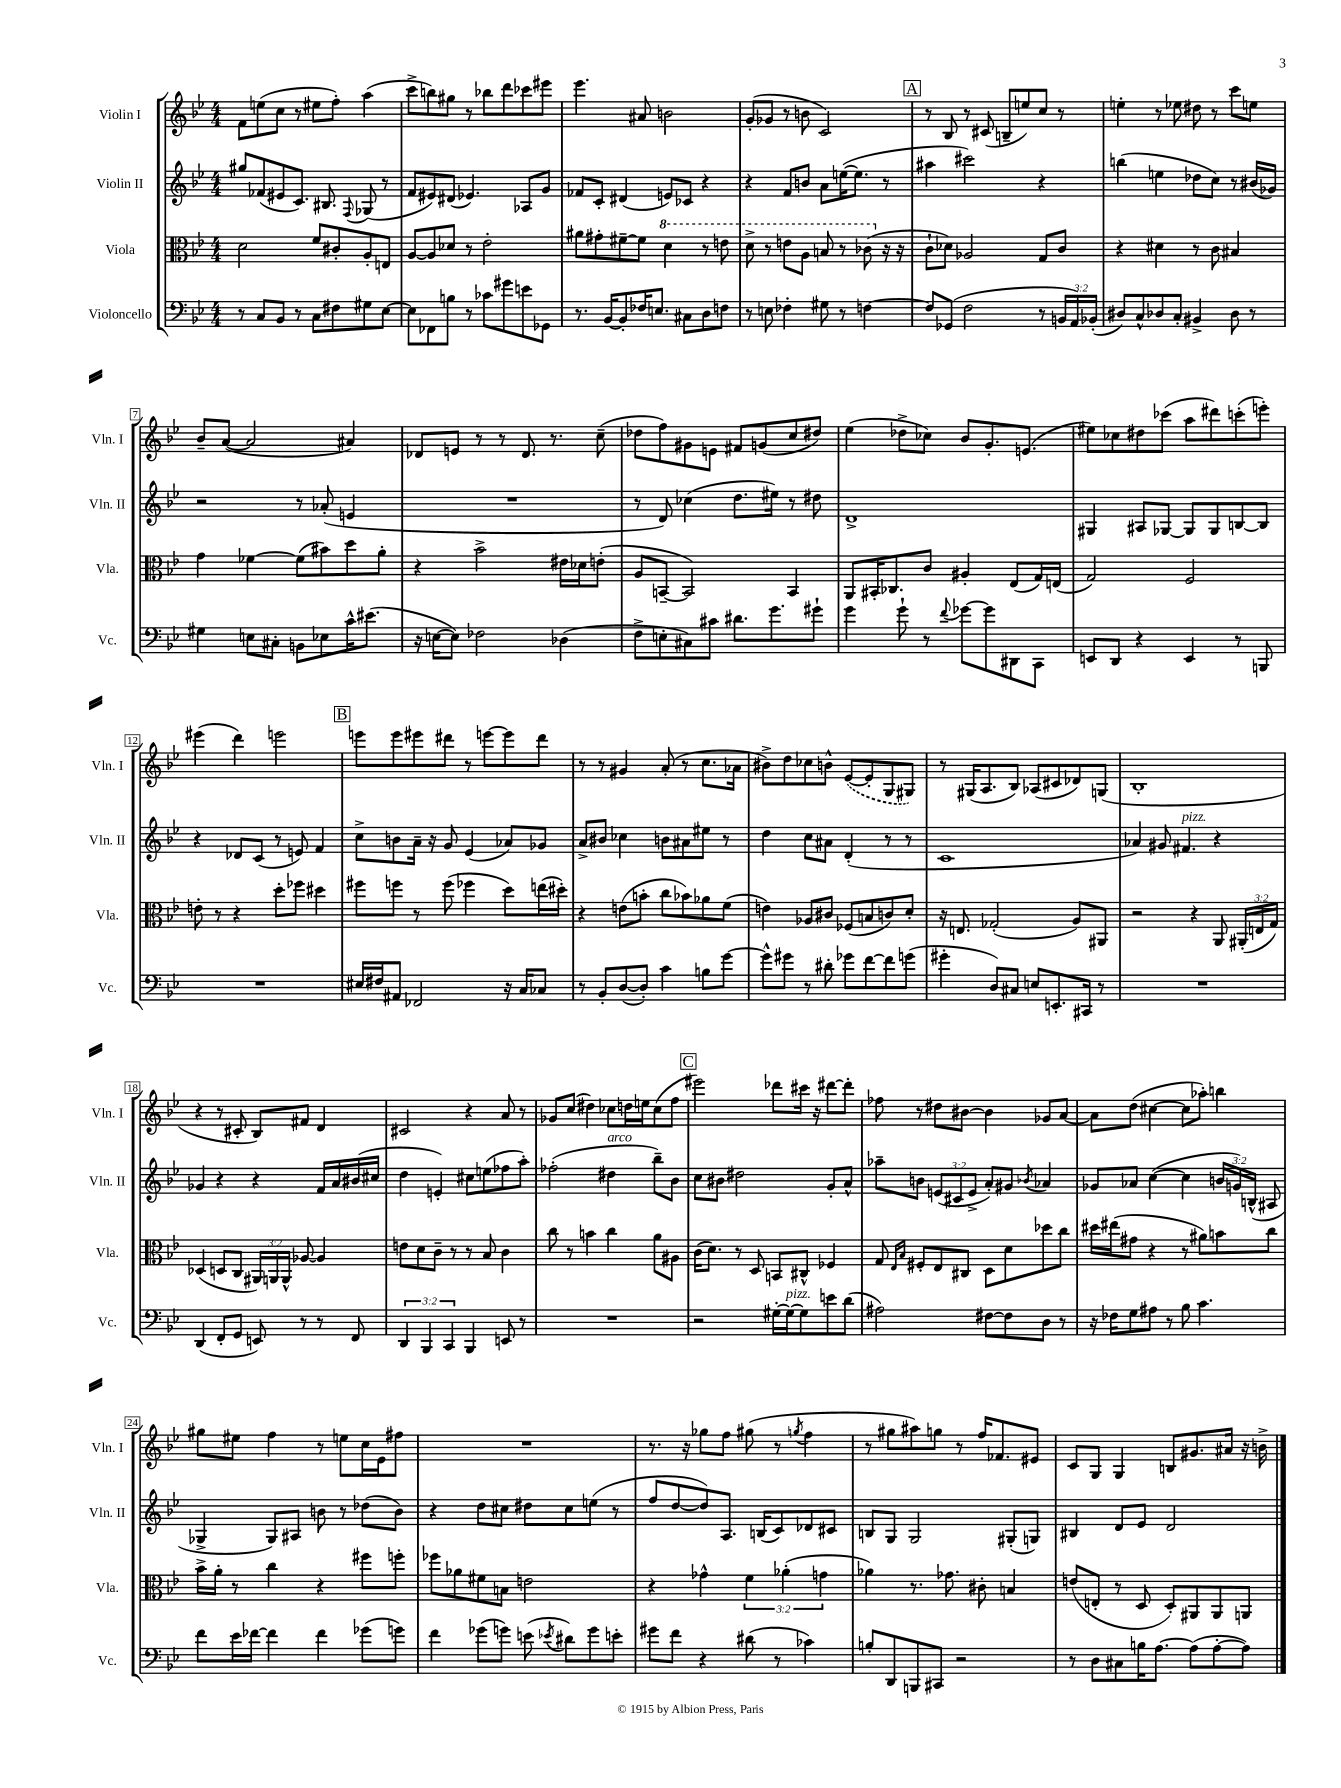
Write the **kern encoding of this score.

**kern	**kern	**kern	**kern
*part4	*part3	*part2	*part1
*staff4	*staff3	*staff2	*staff1
*I"Violoncello	*I"Viola	*I"Violin II	*I"Violin I
*I'Vc.	*I'Vla.	*I'Vln. II	*I'Vln. I
*clefF4	*clefC3	*clefG2	*clefG2
*k[b-e-]	*k[b-e-]	*k[b-e-]	*k[b-e-]
*M4/4	*M4/4	*M4/4	*M4/4
=1	=1	=1	=1
8r	2d\	8gg#X/L	8f\L
8C/L	.	(8f-X/	(8een\
8BB-/J	.	8e#X/	8cc\J
8r	.	8.c/J)	8r
8C\L	8f/L	.	8ee#X\L
.	.	8.B#X/	.
8F#X\	8c#X'/	.	8ff'\J)
.	.	8qqF/	.
8G#X\	8A'/	(8G-X/	(4aa\
[8E-\J	8En/J	8r	.
=2	=2	=2	=2
8E-\L]	[8A/L	8f/L	8ccc^\L
8FF-X\	8A/]	8e#X/)	8bbn\)
8Bn\J	8d-X/J	(8d#X/J	8gg#X\J
8r	8r	4.e-X/)	8r
8c-X\L	2e-'\	.	8bb-X\L
8g#X\	.	.	8ddd\
8en\	.	8A-X/L	8ccc-X\
8GG-X\J	.	8g/J	8eee#X\J
=3	=3	=3	=3
8.r	8a#X\L	8f-X/L	4.eee-\
.	8g#X'\	8c'/J	.
[16BB-/KL	.	.	.
8BB-'/]	[8f#X~\	(4d#X/	.
16F-X/K	8f#\J]	.	8a#X/
8.En/J	.	.	.
*	*8va	*	*
.	4dd\	8en/L)	2bn\
8C#X\L	.	8c-X/J	.
8D\	8r	4r	.
8Fn\J	8een\	.	.
=4	=4	=4	=4
8r	8dd^\	4r	(8g'/L
8En\	8r	.	8g-X/J
4F-X'\	8een\L	8f/L	8r
.	8a\J	8bn/J	8bn\
8G#X\	8bn/	8a\L	2c/)
8r	8r	([16een\K	.
.	.	8.ee\J]	.
[4Fn\	(8cc-X\	.	.
*	*X8va	*	*
.	16r	8r	.
.	16r	.	.
!!LO:REH:place=s1:t=A
=5	=5	=5	=5
8F/L]	8c`\L	4aa#X\	8r
(8GG-X/J	8d-X\J)	.	8B-/
2F\	2A-X/	2ccc#X\)	8r
.	.	.	(8c#X/
.	.	.	8Bn~/L
.	.	.	8een/)
8r	8G/L	4r	8cc/J
24BBn/LL	8c/J	.	8r
24AA/)	.	.	.
(24BB-X'/JJ	.	.	.
=6	=6	=6	=6
8D#X/L)	4r	(4bbn\	4een'\
8C^^/	.	.	.
8D-X/	4d#X\	4een\	8r
8C'/J	.	.	8ee-X\
4BB#X^/	8r	8dd-X\L	8dd#X\
.	8c\	8cc\J)	8r
8D-\	4B#X/	8r	8ccc\L
8r	.	(16b#X/LL	8een\J
.	.	16g-X/JJ)	.
!!LO:LB:g=z
=7	=7	=7	=7
4G#X\	4g\	2r	8b-~/L
.	.	.	([8a/J
8En\L	[4f-X\	.	2a/]
8C#X'\J	.	.	.
8BBn\L	(8f-\L]	8r	.
8E-X\	8b#X\)	(8a-X'/	.
16c^^\K	8dd\	4en/	4a#X/)
(8.e#X\J	.	.	.
.	8a'\J	.	.
=8	=8	=8	=8
16r	4r	1r	8d-X/L
[16En\KL	.	.	.
8E\J])	.	.	8en/J
2F-X\	2b-^\	.	8r
.	.	.	8r
.	.	.	8.d-/
.	.	.	8.r
(4D-X\	16e#X\LL	.	.
.	16d-X\J	.	.
.	(8en'\J	.	(8cc~\
=9	=9	=9	=9
8F^\L	8A/L	8r	8dd-X\L
8En'\	[8BBn~/J	8d/)	8ff\)
8C#X\)	2BB/])	(4cc-X\	8g#X\
8c#X\J	.	.	8en\J
8.d#X\L	.	8.dd\L	8f#X/L
.	.	.	(8gn/
8.g\	.	16ee#X\Jk)	.
.	4BB/	8r	8cc/
8g#X`\J	.	8dd#X\	8dd#X/J)
=10	=10	=10	=10
4g\	8AA/L	1d^	(4ee-\
.	16BB#X'/K	.	.
.	8.C-X/	.	.
8g`\	.	.	8dd-X^\L
8r	8c/J	.	8cc-X\J)
8qqf/	.	.	.
[8g-X\L	4A#X'/	.	8b-/L
8g-\]	.	.	8.g'/
8DD#X\	(8E-/L	.	.
.	.	.	(8.en/J
8CC\J	16G/L)	.	.
.	(16En/JJ	.	.
=11	=11	=11	=11
8EEn/L	2G/)	4G#X/	8ee#X\L)
8DD/J	.	.	8cc-X\
4r	.	8A#X/L	8dd#X\
.	.	[8G-X/J	(8ccc-X\J
4EE/	2F/	8G-/L]	8aa\L
.	.	8G-/	8ddd#X\)
8r	.	[8Bn/	(8cccn'\
8BBBn/	.	8B/J]	8eeen'\J)
!!LO:LB:g=z
=12	=12	=12	=12
1r	8en'\	4r	(4eee#X\
.	8r	.	.
.	4r	8d-X/L	4ddd\)
.	.	(8c/J	.
.	8dd'\L	8r	2eeen\
.	8ff-X\J	8en/)	.
.	4dd#X\	4f/	.
!!LO:REH:place=s1:t=B
=13	=13	=13	=13
16E#X/LL	8ff#X\L	8cc^\L	8eeen\L
16F#X/J	.	.	.
8AA#X/J	8ffn\J	8bn\	8eee\
2FF-X/	8r	16a~\Jk	8eee#X\
.	.	16r	.
.	(8ff\	8g/	8ddd#X\J
.	4ff-X\	(4e-/	8r
.	.	.	[8eeen\L
16r	8dd\L)	8a-X/L)	8eee\]
16C/KL	.	.	.
8C-X/J	(16een\L	8g-X/J	8ddd#\J
.	16dd#X'\JJ)	.	.
=14	=14	=14	=14
8r	4r	8a^/L	8r
8BB-'/L	.	8b#X/J	8r
([8D/	(8en\L	4cc-X\	4g#X/
8D'/J])	8bn'\J	.	.
4c\	8cc\L	8bn\L	(8a'/
.	8b-X\)	8a#X\	8r
8Bn\L	8a-X\	8ee#X\J	8.cc\L
[8g\J	(8f\J	8r	.
.	.	.	16a-X\Jk
=15	=15	=15	=15
8g^^\L]	4en\)	4dd\	8b#X^\L)
8g#X\J	.	.	8dd\
8r	8A-X/L	8cc\L	8cc-X\
8d#X'\	8c#X/J	8a#X\J	8bn^^\J
8g-X\L	(8F-X/L	(4d'/	([8e-/L
[8f\	8Bn/	.	8e-'/]
8f\]	8cn/)	8r	8G/
(8gn\J	8d'/J	8r	8G#X/J)
=16	=16	=16	=16
4g#X'\	16r	1c	8r
.	8.En/	.	.
.	.	.	(16G#X/KL
.	.	.	8.A/
8D/L)	(2G-X'/	.	.
8C#X/J	.	.	8B-/J)
8En/L	.	.	(8A-X/L
8.EEn'/	.	.	8c#X/
.	8A/L)	.	8d-X/)
16CC#X/Jk	.	.	.
8r	8AA#X/J	.	(8Gn/J
=17	=17	=17	=17
1r	2r	4a-X/)	1B-'
.	.	8g#X/	.
!	!	!LO:TX:a:i:t=pizz.	!
.	.	4.f#X/	.
.	4r	.	.
.	8AA/	4r	.
.	(24AA#X'/LL	.	.
.	24En/	.	.
.	24G/JJ)	.	.
!!LO:LB:g=z
=18	=18	=18	=18
(4DD/	(4D-X/	4g-X/	4r
8FF'/L	8Dn/L	4r	8r
8GG/J	8C/J	.	8c#X'/
8EEn/)	24AA#X/LL)	4r	8B-/L)
.	24AAn/	.	.
.	24AA^^/JJ	.	.
8r	[8A-X/	.	8f#X/J
8r	4A-/]	16f/LL	4d/
.	.	16a/	.
8FF/	.	(16b#X/	.
.	.	16cc#X/JJ	.
=19	=19	=19	=19
6DD/	8en\L	4dd\	2c#X/
.	8d\	.	.
6BBB-/	.	.	.
.	8c~\J	4en'/)	.
6CC/	.	.	.
.	8r	.	.
4BBB-/	8r	8cc#X\L	4r
.	8B-/	(8een\	.
8EEn/	4c\	8ff-X\	8a/
8r	.	8aa'\J)	8r
=20	=20	=20	=20
1r	8cc\	(2ff-X'\	8g-X/L
.	8r	.	(8cc/J
.	4bn\	.	4dd#X\)
!	!	!LO:TX:a:i:t=arco	!
.	4cc\	4dd#X\	8cc-X\L
.	.	.	16ddn\L
.	.	.	16een\J
.	8a\L	8bb-~\L)	(8cc-\
.	8A#X\J	8b-\J	8ff\J
!!LO:REH:place=s1:t=C
=21	=21	=21	=21
2r	(16c\KL	8cc\L	2eee#X\)
.	8.d\J)	.	.
.	.	8b#X\J	.
.	8r	2dd#X\	.
.	8D/	.	.
[16G#X'\LL	8BBn/L	.	8ddd-X\L
!LO:TX:a:i:t=pizz.	!	!	!
16G#\J_	.	.	.
8G#\]	8C#X^^/J	.	16ccc#X\Jk
.	.	.	16r
8en\	4F-X/	8g'/L	[8ddd#X\L
(8d\J	.	8a^^/J	8ddd#'\J]
=22	=22	=22	=22
2A#X\)	8G/	8aa-X~\L	8ff-X\
.	16qqE-/LL	.	.
.	16qqB-/JJ	.	.
.	8F#X'/L	8bn\J	8r
.	8E-/	(12en/L	8dd#X\L
.	.	12c#X/	.
.	8C#X/J	.	[8b#X\J
.	.	12e^/J	.
[8F#X\L	8D\L	8a'/L)	4b#\]
8F#\]	8d\	8g#X/J	.
.	.	8qb-X/	.
8D\J	8dd-X\	4a-X/	8g-X/L
8r	8cc\J	.	[8a/J
=23	=23	=23	=23
16r	16dd#X\LL	8g-X/L	8a\L]
16F-X\KL	(16ee#X\J	.	.
8G\	8g#X\J	8a-X/J	(8dd\J
8A#X\J	4r	([4cc\	[4cc#X\
8r	.	.	.
8B-\	8r	4cc\]	8cc#\L]
4.c\	8a#X\L)	.	8aa-X'\J)
.	8bn\	24bn/LL	4bbn\
.	.	24gn/)	.
.	.	(24Bn^^/JJ	.
.	8cc\J	8A#X/	.
!!LO:LB:g=z
=24	=24	=24	=24
8f\L	16b-^\LL	4G-X^/	8gg#X\L
.	16a'\JJ	.	.
16e-\L	8r	.	8ee#X\J
[16f-X\JJ	.	.	.
4f-\]	4cc\	8G-/L)	4ff\
.	.	8A#X/J	.
4f-\	4r	8bn\	8r
.	.	8r	8een\L
(8g-X\L	8ff#X\L	(8dd-X\L	16cc\L
.	.	.	16e-\J
8gn\J)	8ffn'\J	8b\J)	8ff#X\J
=25	=25	=25	=25
4f\	8ff-X\L	4r	1r
.	8a-X\	.	.
(8g-X\L	8f#X\	8dd\L	.
8gn\J)	8Bn\J	8cc#X\J	.
(8en\	2en\	8dd#X\L	.
8qe-X/	.	.	.
8d#X\L)	.	8cc#\	.
8g\	.	(8een\J	.
8en'\J	.	8r	.
=26	=26	=26	=26
8g#X\L	4r	8ff/L	8.r
8f\J	.	[8dd/	.
.	.	.	16r
4r	4g-X^^\	8dd/])	8gg-X\L
.	.	8.A/J	8ff\J
(8d#X\	6f\	.	(8gg#X\
.	.	(16Bn/KL	.
8r	.	8c/)	8r
.	(6a-X'\	.	.
.	.	.	8qggn/
4c-X\)	.	8d-X/	4ff\
.	6gn\	.	.
.	.	8c#X/J	.
=27	=27	=27	=27
8Bn'/L	4a-X\)	8Bn/L	8r
8DD/	.	8G/J	8gg#X\L
8BBBn/	8.r	2G/	8aa#X\)
8CC#X/J	.	.	8ggn\J
.	8.g-X\	.	.
2r	.	.	8r
.	8c#X'\	.	16ff/KL
.	.	.	8.f-X/
.	4Bn/	(8G#X'/L	.
.	.	8Gn/J)	8e#X/J
=28	=28	=28	=28
8r	(8en/L	4B#X/	8c/L
8D\L	8En'/J	.	8G/J
8C#X\	8r	8d/L	4G/
16Bn\K	8D/	8e-/J	.
[8.A\J	.	.	.
.	8D'/L)	2d/	8Bn/L
(8A\L]	8AA#X/	.	8.g#X/
[8A'\	8AA#/	.	.
.	.	.	16a#X/Jk
8A\J])	8AAn/J	.	16r
.	.	.	16bn^\
==	==	==	==
*-	*-	*-	*-
